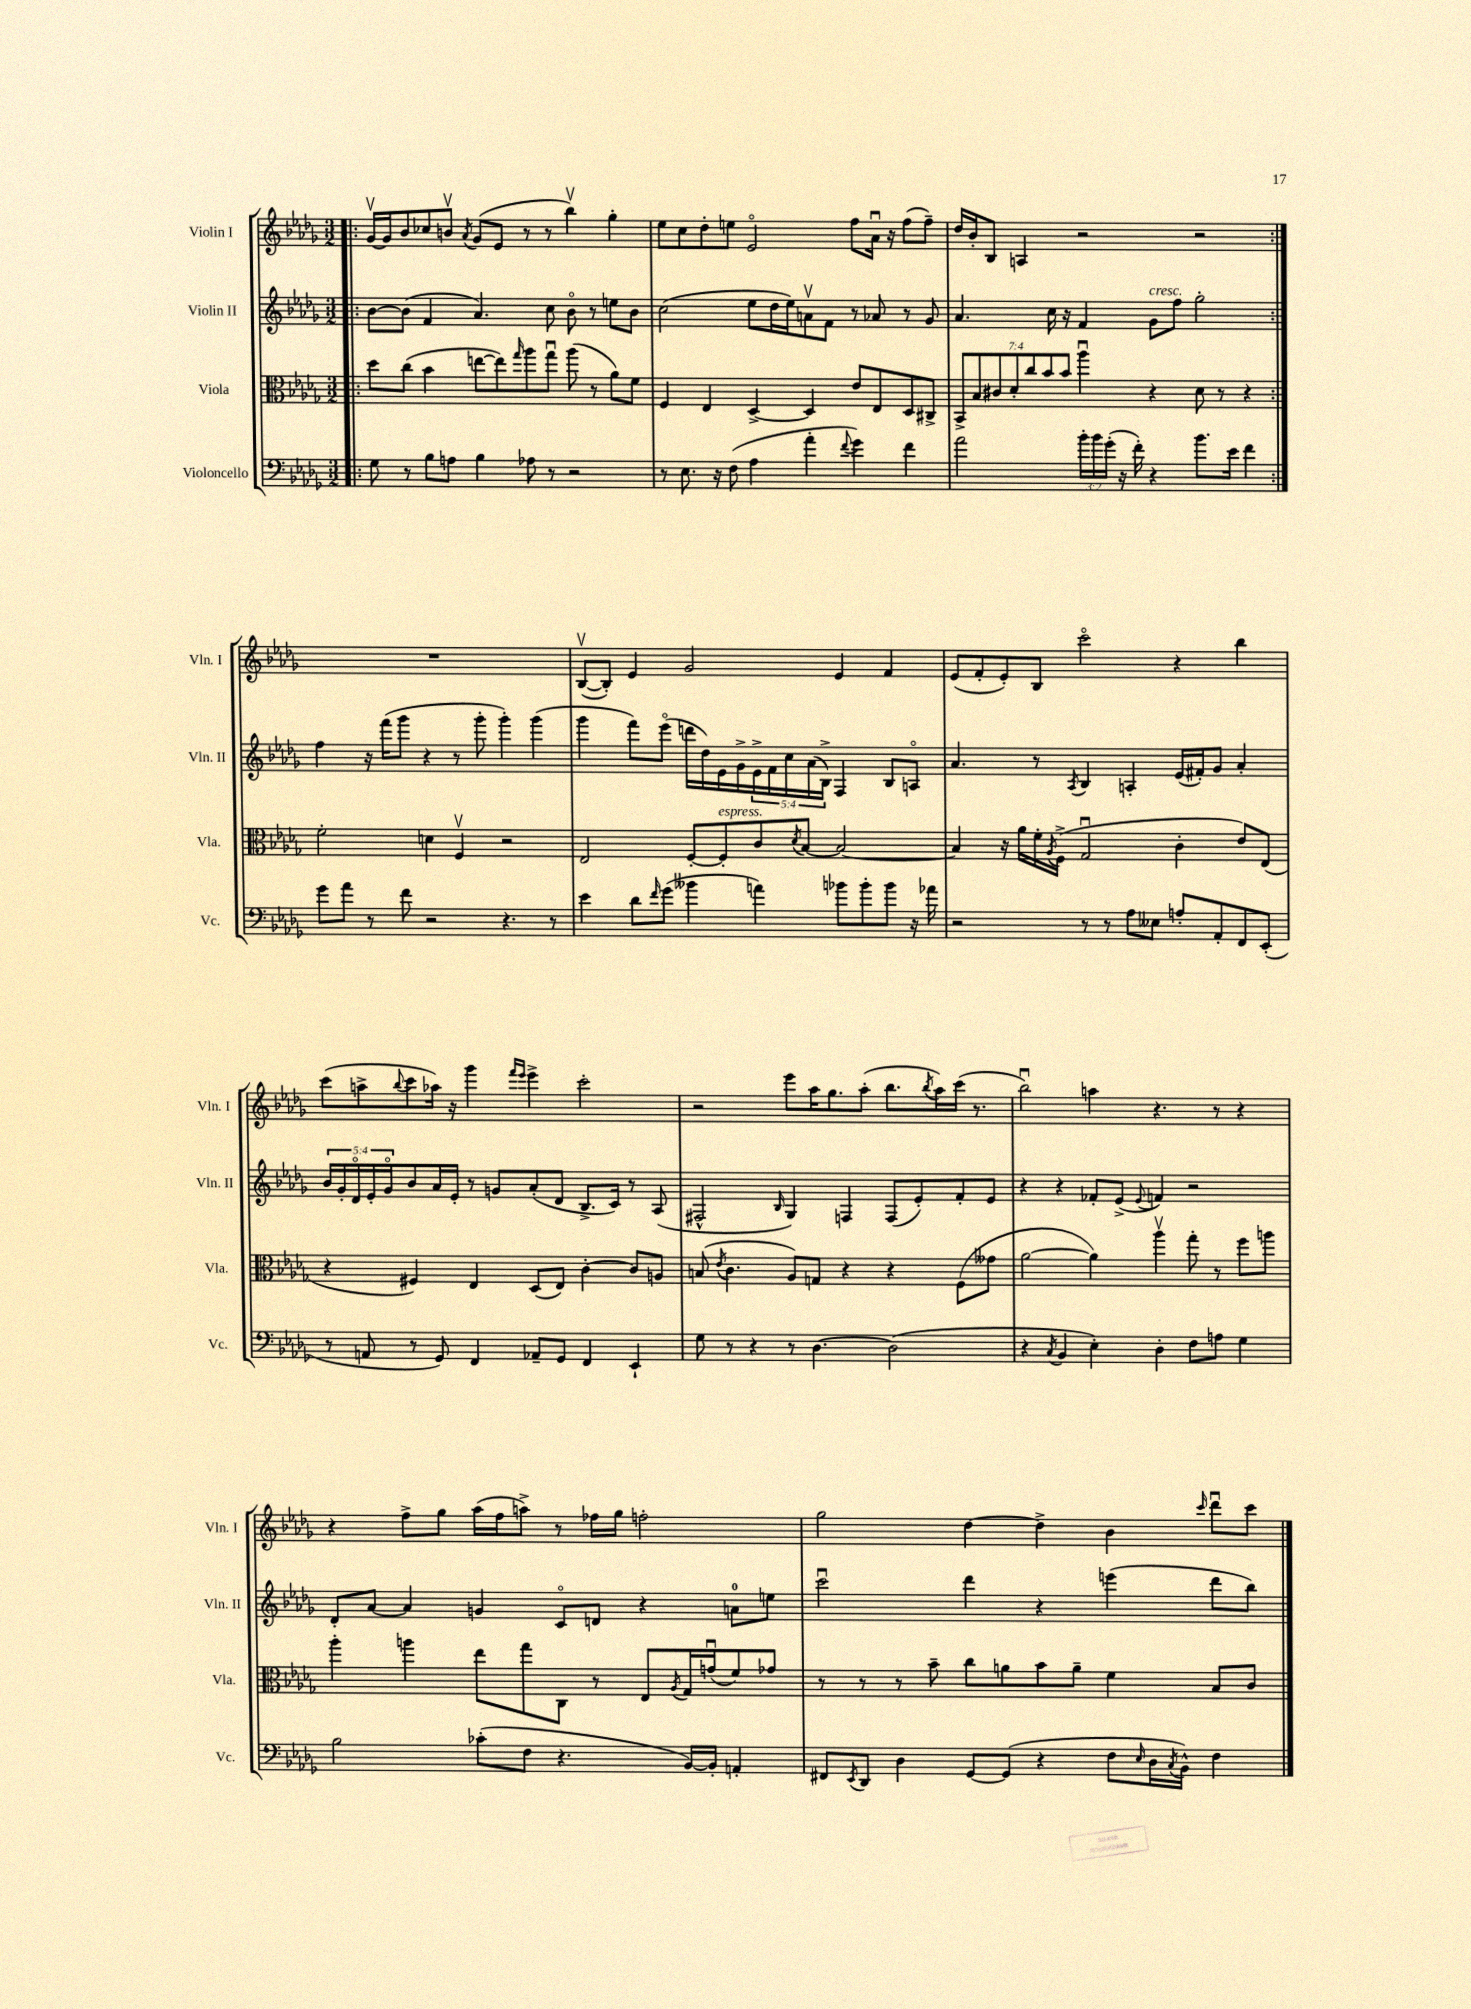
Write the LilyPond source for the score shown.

<<
\new StaffGroup <<
\new Staff = "s0" \with { instrumentName = "Violin I" shortInstrumentName = "Vln. I" } {
    \clef treble \key des \major \numericTimeSignature \time 3/2
    \repeat volta 2 { \bar ".|:" ges'16~\upbow ges'16 bes'8 ces''8 b'8\upbow \acciaccatura { aes'8 } ges'8( ees'8 r8 r8 bes''4\upbow) ges''4-. |
    ees''8 c''8 des''8-. e''8 ees'2\flageolet f''8 aes'16\downbow r16 f''8( f''8--) |
    des''16 bes'16-. bes8 a4 r2 r2 | }
    R1. |
    bes8~\upbow( bes8-.) ees'4 ges'2 ees'4 f'4 |
    ees'8( f'8-. ees'8-.) bes8 c'''2\flageolet r4 bes''4 |
    c'''8( a''8-> \appoggiatura { bes''8 } c'''8 aes''16) r16 ges'''4 \grace { f'''16 ees'''16 } ees'''4-> c'''2-. |
    r2 ees'''8 aes''16 ges''8. aes''8-.( bes''8. \acciaccatura { bes''8 } aes''16) c'''16( r8. |
    bes''2\downbow) a''4 r4. r8 r4 |
    r4 f''8-> ges''8 aes''16( f''16 a''8->) r8 fes''16 ges''16 f''2-. |
    ges''2 des''4~ des''4-> bes'4 \grace { c'''16 } des'''8\downbow c'''8 \bar "|." |
}
\new Staff = "s1" \with { instrumentName = "Violin II" shortInstrumentName = "Vln. II" } {
    \clef treble \key des \major \numericTimeSignature \time 3/2 \override Staff.TupletNumber.text = #tuplet-number::calc-fraction-text
    \repeat volta 2 { \bar ".|:" bes'8~ bes'8( f'4 aes'4.) c''8 bes'8\flageolet r8 e''8 bes'8 |
    c''2( ees''8 des''16 ees''16) a'8\upbow f'8 r8 aes'8 r8 ges'8 |
    aes'4. c''16 r16 f'4 ges'8^\markup { \italic "cresc." } f''8 ges''2-. | }
    f''4 r16 f'''16( ges'''8 r4 r8 ges'''8-. ges'''4-.) ges'''4( |
    ges'''4 f'''8) ees'''8\flageolet( d'''16 des''16) ees'16 ges'16-> \tuplet 5/4 { ees'16-> f'16 c''16 aes'16( bes16->) } f4 bes8 a8\flageolet |
    aes'4. r8 \acciaccatura { aes8 } bes4 a4-. ees'16( fis'16-.) ges'8 aes'4-. |
    \tuplet 5/4 { bes'16 ges'16-. des'16\flageolet ees'16-. ges'16\flageolet } bes'8 aes'16 ees'16-. r8 g'8 aes'8-.( des'8 bes8.-> c'16) r8 aes8( |
    fis2-^ \grace { bes16 } ges4) f4 f8( ees'8-.) f'8-. ees'8 |
    r4 r4 fes'8-. ees'8->( \appoggiatura { ees'8 } f'4) r2 |
    des'8-. aes'8~ aes'4 g'4 c'8\flageolet d'8 r4 a'8-0 e''8 |
    c'''2\downbow des'''4 r4 e'''4( des'''8 bes''8) \bar "|." |
}
\new Staff = "s2" \with { instrumentName = "Viola" shortInstrumentName = "Vla." } {
    \clef alto \key des \major \numericTimeSignature \time 3/2 \override Staff.TupletNumber.text = #tuplet-number::calc-fraction-text
    \repeat volta 2 { \bar ".|:" des''8 c''8( bes'4 e''8~ e''8) \grace { ges''16 } aes''8 ges''8\downbow aes''8( r8 aes'8) f'8 |
    f4 ees4 des4~-> des4 ees'8 ees8 des8 cis8-> |
    \tuplet 7/4 { bes,8-> bes8 cis'8 des'8-. c''8 bes'8 bes'8 } aes''4\downbow r4 des'8 r8 r4 | }
    f'2-. d'4 f4\upbow r2 |
    ees2 f8~-. f8-.^\markup { \italic "espress." } c'8 \acciaccatura { des'8 } bes8~ bes2~ |
    bes4 r16 aes'16 f'16-. \acciaccatura { aes8 } f16->( ges2\downbow c'4-. ees'8) ees8( |
    r4 fis4) ees4 des8( ees8) c'4~-. c'8 a8 |
    b8( \acciaccatura { ees'8 } c'4. aes8) g8 r4 r4 f8( geses'8 |
    aes'2~ aes'4) aes''4\upbow ges''8-. r8 f''8 a''8 |
    aes''4-. a''4 ees''8 ges''8 c8 r8 ees8 \acciaccatura { aes8 } ges16 g'16\downbow( f'8) ges'8 |
    r8 r8 r8 bes'8-- c''8 a'8 bes'8 a'8-- f'4 bes8 c'8 \bar "|." |
}
\new Staff = "s3" \with { instrumentName = "Violoncello" shortInstrumentName = "Vc." } {
    \clef bass \key des \major \numericTimeSignature \time 3/2 \override Staff.TupletNumber.text = #tuplet-number::calc-fraction-text
    \repeat volta 2 { \bar ".|:" ges8 r8 bes8 a8 bes4 aes8 r8 r2 |
    r8 ees8. r16 f8( aes4 aes'4-. \appoggiatura { f'8 } ges'4) f'4 |
    aes'2 \tuplet 3/2 { bes'16-. bes'16 ges'16-.( } r16 f'16-.) r4 bes'8. ees'16 f'4 | }
    ges'8 aes'8 r8 f'8 r2 r4. r8 |
    ees'4 des'8 \grace { f'16 } ges'8( beses'4 a'4) bes'8 bes'8-. bes'8 r16 aes'16 |
    r2 r8 r8 aes8 eeses8 a8-. aes,8-. f,8 ees,8-.( |
    r8 a,8 r8 ges,8) f,4 aes,8-- ges,8 f,4 ees,4-! |
    ges8 r8 r4 r8 des4.~ des2( |
    r4 \acciaccatura { c8 } bes,4 ees4-.) des4-. f8 a8 ges4 |
    bes2 ces'8-.( f8 r4. bes,16~) bes,16-. a,4-. |
    fis,8 \acciaccatura { ees,8 } des,8 des4 ges,8~ ges,8( r4 f8 \grace { ees16 } des16 \acciaccatura { c8 } bes,16-^) f4 \bar "|." |
}
>>
>>
\layout { \context { \Score \remove "Bar_number_engraver" } }
